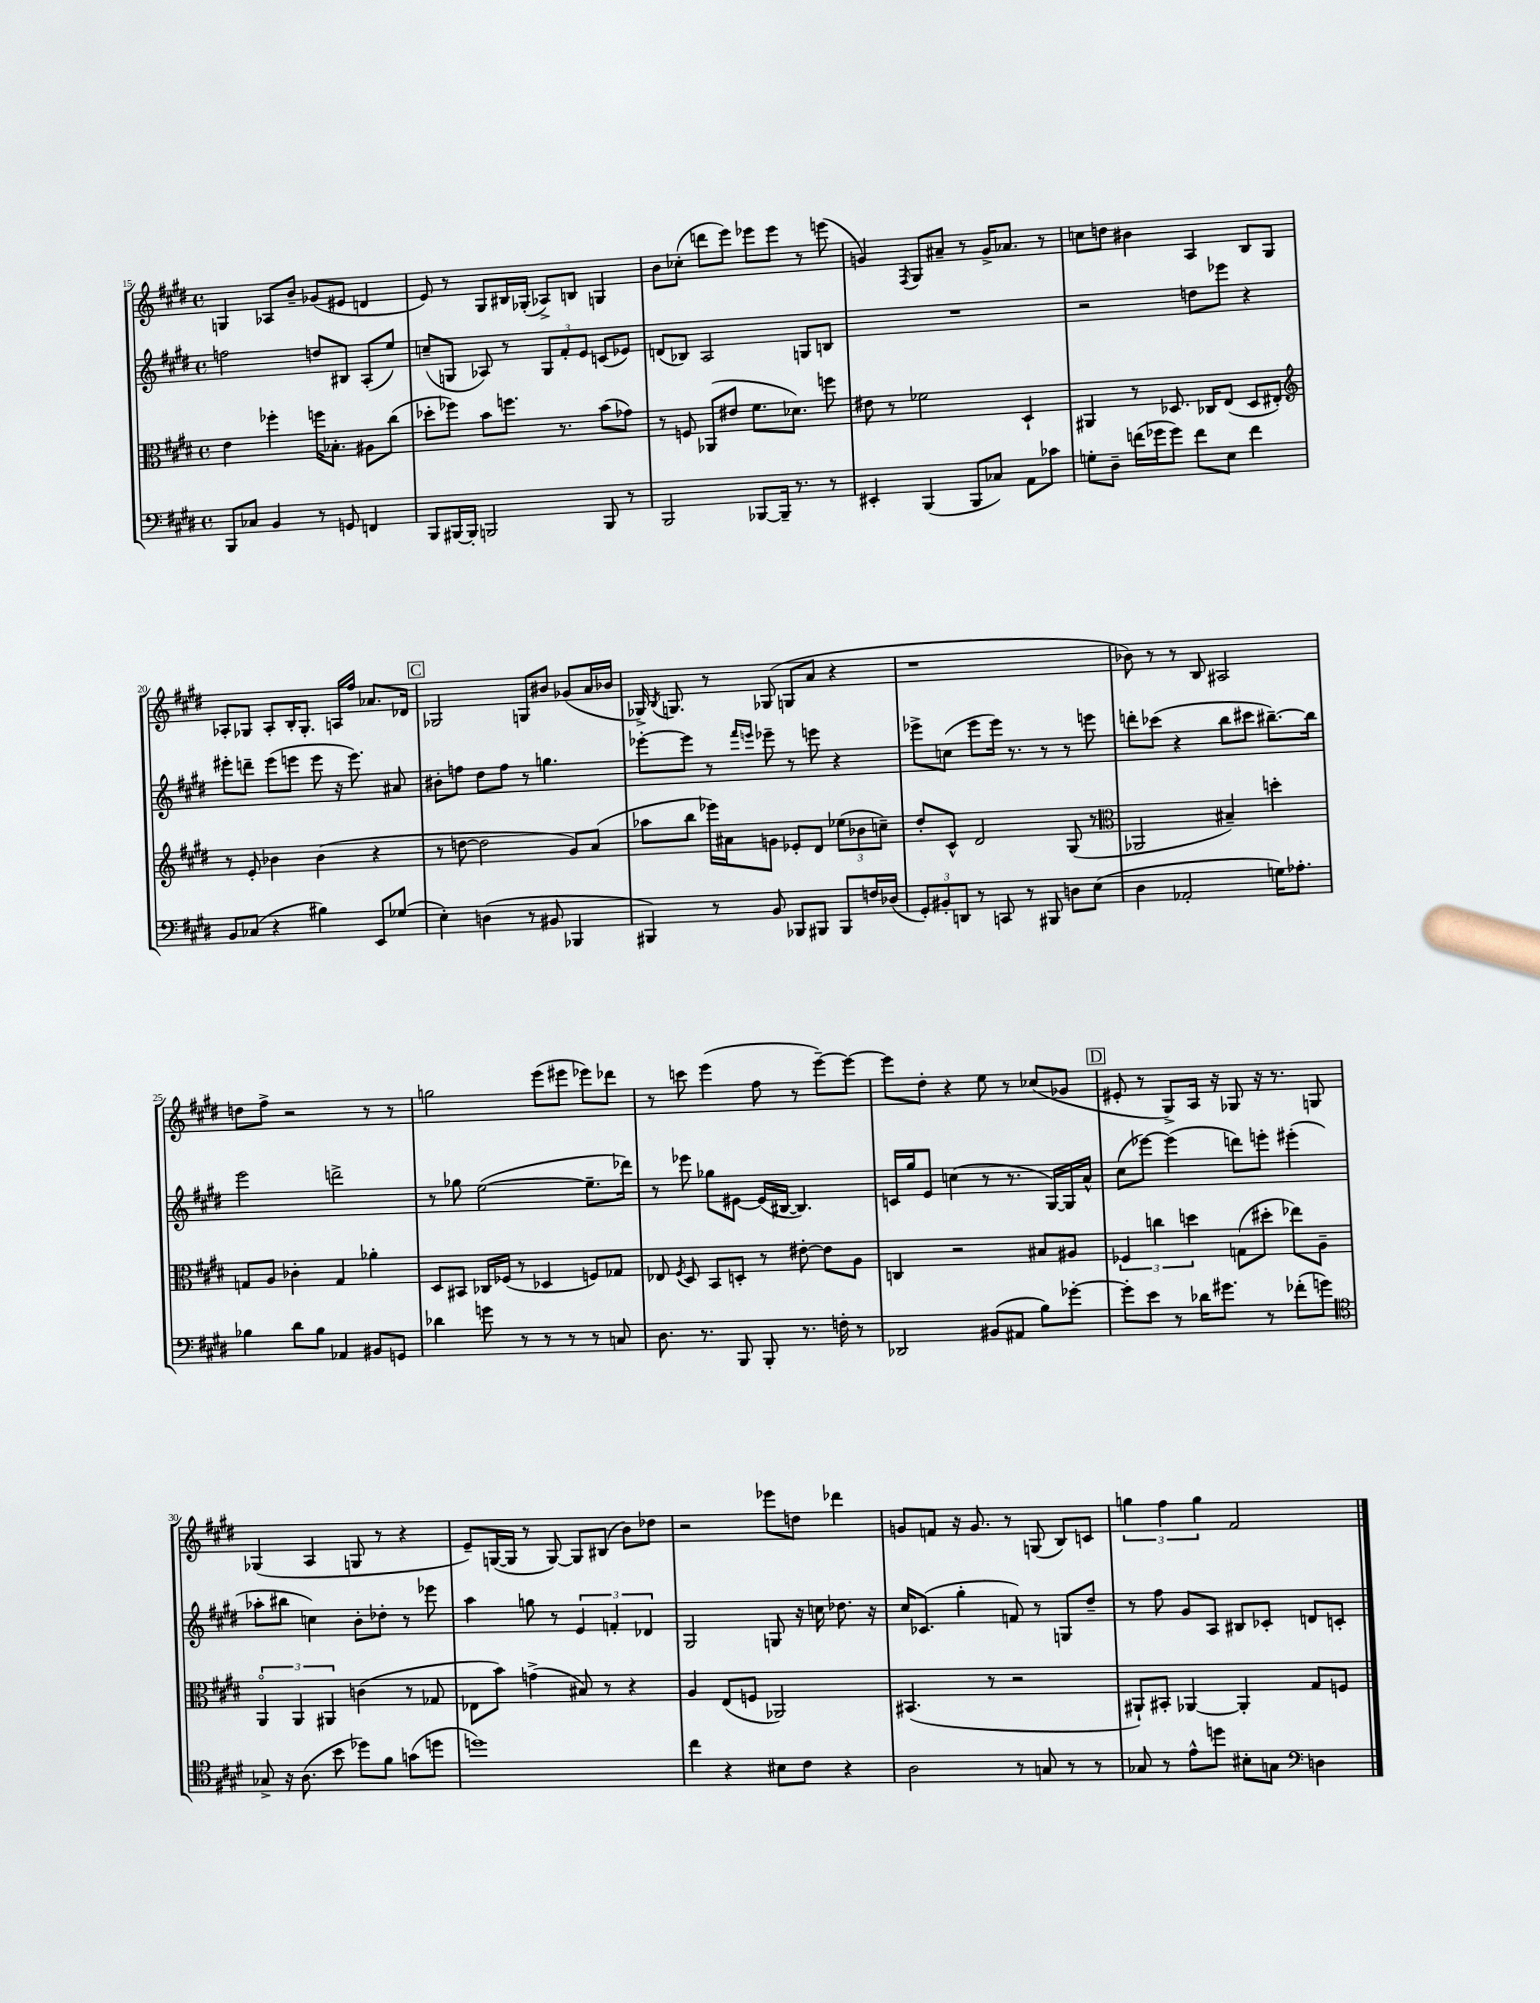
<<
\new StaffGroup <<
\new Staff = "s0" {
    \clef treble \key e \major \defaultTimeSignature \time 4/4
    \autoBeamOff g4 aes8[ b'8]-- ges'8[( eis'8] d'4 |
    e'8) r8 gis8[ bis16 ges16]-.( aes8[->) b8] g4 |
    b'8[ ces''8]-.( d'''8[ e'''8]) ees'''8[ ees'''8] r8 e'''8( |
    g'4) \acciaccatura { fis8 } gis8[ ais'8]-- r8 g'16[-> aes'8.] r8 |
    c''8[ d''8] bis'4 a4 b8[ gis8] |
    aes8[-. ges8] aes8[-. b16-. ges8.]-. a16[ fis''16] aes'8.[ des'16] |
    \mark \markup { \box "C" } ges2 g8[ bis'8] ges'8[( a'16 bes'16] |
    ges16->) \acciaccatura { b8 } g8. r8 ges8( g8[ a'8] r4 |
    r1 |
    bes'8) r8 r8 b8 ais2 |
    d''8[ fis''8]-> r2 r8 r8 |
    g''2 e'''8[( eis'''8] ees'''8[) des'''8] |
    r8 c'''8 e'''4( fis''8 r8 e'''8[~--) e'''8]~ |
    e'''8[ dis''8]-. r4 e''8 r8 ces''8[( ges'8] |
    \mark \markup { \box "D" } eis'8-. r8 gis8[->) a16] r16 ges8 r16 r8. g8 |
    ges4( a4 g8 r8 r4 |
    e'8[--) g16~( g16] r8 g8~) g8[ bis8]( b'8[) des''8] |
    r2 ees'''8[ d''8] des'''4 |
    g'8[ f'8] r16 g'8. r8 g8( b8[) c'8] |
    \tuplet 3/2 { g''4 fis''4 g''4 } fis'2 \bar "|." |
}
\new Staff = "s1" {
    \clef treble \key e \major \defaultTimeSignature \time 4/4
    \autoBeamOff f''2 d''8[ bis8] a8[-.( e''8]) |
    c''8[--( g8] aes8) r8 \tuplet 3/2 { g8[ fis'8-. e'8] } c'8[( ees'8]) |
    d'8[( bes8]) a2 g8[ b8] |
    R1 |
    r2 d''8[ ees'''8] r4 |
    eis'''8[-. d'''8]-- eis'''8[( e'''8] e'''8 r16 e'''8.) ais'8 |
    \mark \markup { \box "C" } bis'8[-. f''8] dis''8[ f''8] r8 g''4. |
    ees'''8[~-. ees'''8] r8 \grace { fis'''16[ e'''16] } ees'''8-- r8 e'''8 r4 |
    ees'''8[-> c''8]( ees'''8[ ees'''16]) r8. r8 r8 e'''8 |
    d'''8[-. ces'''8]( r4 b''8[ cis'''8] bis''8.[~--) bis''16] |
    e'''2 d'''2-> |
    r8 ges''8 e''2~( e''8.[-- des'''16]) |
    r8 ees'''8 ges''8[ eis'8]~ eis'16[( bis16]~ bis4.) |
    c'16[ gis''16 e'8] c''4( r8 r8. gis16[~) gis16 a'16]-^ |
    \mark \markup { \box "D" } cis''8[( ees'''8]~) ees'''4( d'''8[) e'''8]-. eis'''4-.( |
    aes''8[-. bis''8] c''4) b'8[-. des''8]-. r8 ees'''8 |
    a''4 g''8 r8 \tuplet 3/2 { e'4 f'4-. des'4 } |
    gis2 g8 r16 c''16 des''8. r16 |
    cis''16[ ces'8.]( gis''4-. f'8) r8 g8[ dis''8]-- |
    r8 fis''8 gis'8[ a8] bis8[ ces'8]-. d'8[ c'8]-. \bar "|." |
}
\new Staff = "s2" {
    \clef alto \key e \major \defaultTimeSignature \time 4/4
    \autoBeamOff e'4 fes''4-. f''16[ bes8.]-. ais8[ cis''8]( |
    des''8[-. fes''8]) b'8[ f''8.] r8. b'8[( ges'8]) |
    r8 f8 aes,8[( eis'8] fis'8.[ des'8.]) f''8 |
    eis'8 r8 fes'2 dis4-! |
    ais,4 r8 des8. ces16[ e8]( des8[ eis8]-.) |
    \clef treble r8 e'8-. bes'4 bes'4( r4 |
    \mark \markup { \box "C" } r8 d''8~ d''2 gis'8[) a'8]( |
    aes''8[ b''8] ees'''16[) ais'16 g'8] ees'8[-. dis'8] \tuplet 3/2 { ees''8[( bes'8 c''8]--) } |
    dis''8[-. cis'8]-^ dis'2 gis8( r8 |
    \clef alto aes,2 bis4--) d''4-. |
    g8[ a8] ces'4-. g4 aes'4-. |
    dis8[ bis,8] ces16[ fes16]( r8 des4 f8[) ges8] |
    ees8 \acciaccatura { fis8 } dis8 b,8[ d8]-. r8 eis'8~-. eis'8[ a8] |
    c4 r2 bis8[ ais8] |
    \mark \markup { \box "D" } \tuplet 3/2 { fes4 c''4 d''4 } g8[( dis''8]-. ees''8[) a8]-- |
    \tuplet 3/2 { a,4\flageolet a,4 ais,4 } c'4( r8 ges8 |
    ees8[ b'8]) g'4->( bis8) r8 r4 |
    a4 e8[( f8] aes,2) |
    bis,4.( r8 r2 |
    ais,8[-!) bis,8]-. aes,4~ aes,4-. gis8[ f8] \bar "|." |
}
\new Staff = "s3" {
    \clef bass \key e \major \defaultTimeSignature \time 4/4
    \autoBeamOff b,,8[ ces8] b,4 r8 g,8 f,4 |
    b,,8[ bis,,16~ bis,,16]-. b,,2 b,,8 r8 |
    b,,2 bes,,8[~ bes,,16]-- r8. r8 |
    eis,4-. b,,4( b,,8[ ces8]) a,8[ ces'8] |
    g8[-. dis8]-- f'16[( ges'16 ges'8]) f'8[ e8] f'4 |
    b,8[ ces8]( r4 bis4) e,8[ ges8]( |
    \mark \markup { \box "C" } e4-.) d4( r8 bis,8 bes,,4 |
    bis,,4) r8 b,8 bes,,8[ bis,,8] bis,,8[ f16 des16]( |
    \tuplet 3/2 { gis,8[-.) bis,8-. d,8] } r8 c,8 r8 bis,,8 d8[ e8]( |
    dis4 aes,2-. g16[) aes8.]-. |
    bes4 dis'8[ bes8] aes,4 bis,8[ g,8] |
    des'4 g'8 r8 r8 r8 r8 c8 |
    dis8. r8. b,,8 b,,8-. r8. f16-. r8 |
    des,2 bis,8[( ais,8] b8[) ges'8]~-. |
    \mark \markup { \box "D" } ges'8[-. e'8] r8 des'16[ gis'8.] r8 fes'8[-.( g'8]) |
    \clef tenor ges8-> r16 a8.( b'8 des''8[) fis'8] g'8[( d''8] |
    d''1) |
    cis''4 r4 bis8[ cis'8] r4 |
    a2 r8 g8 r8 r8 |
    ges8 r8 e'8[-^ d''8] bis8[-. g8] \clef bass d4 \bar "|." |
}
>>
>>
\layout { \context { \Score currentBarNumber = #15 } }
